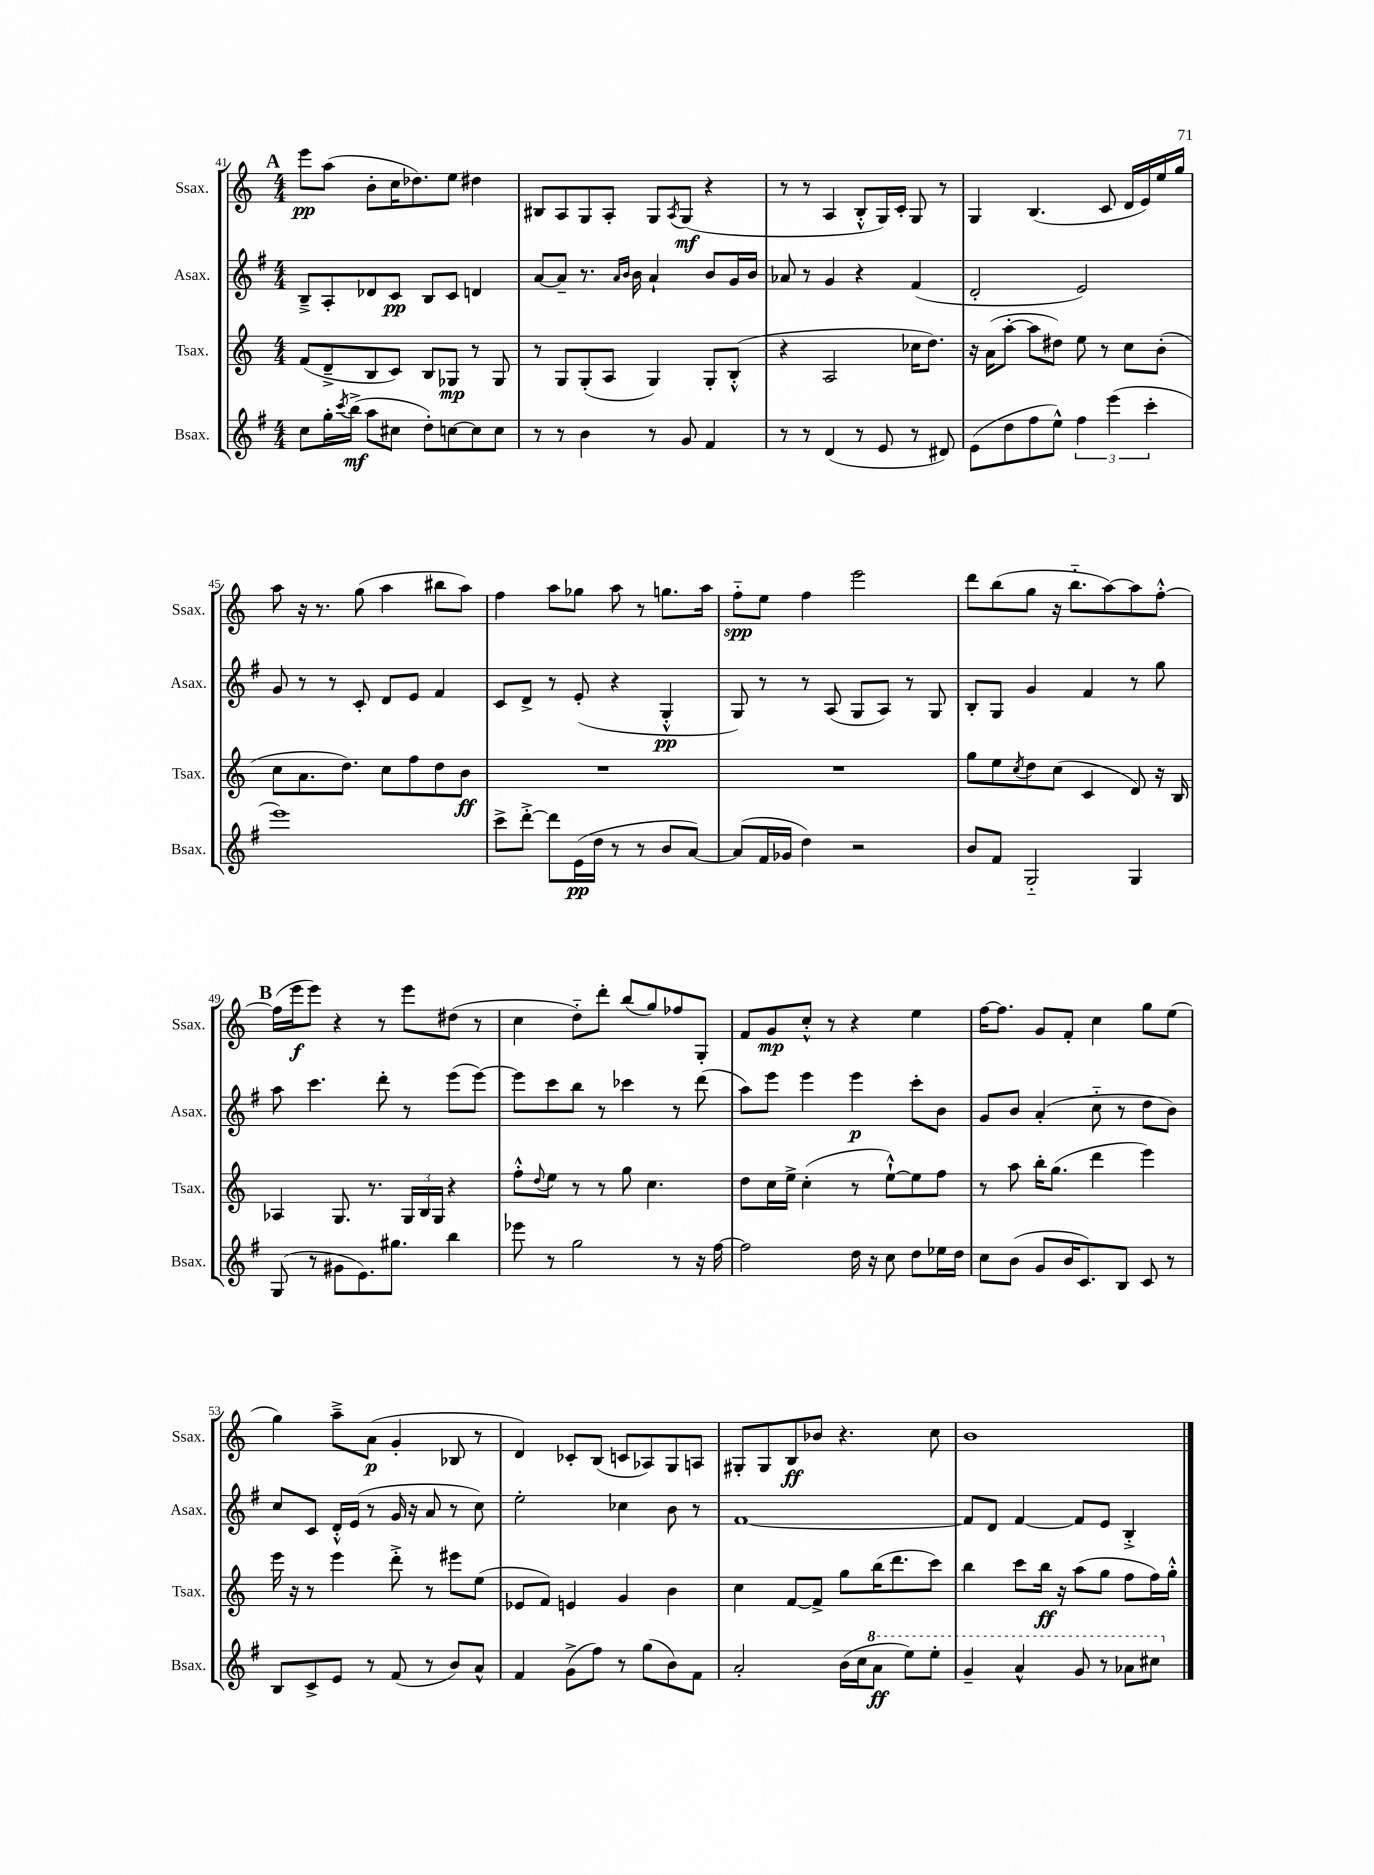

**kern	**dynam	**kern	**dynam	**kern	**dynam	**kern	**dynam
*part4	*part4	*part3	*part3	*part2	*part2	*part1	*part1
*staff4	*staff4	*staff3	*staff3	*staff2	*staff2	*staff1	*staff1
*I"Bsax.	*	*I"Tsax.	*	*I"Asax.	*	*I"Ssax.	*
*I'Bsax.	*	*I'Tsax.	*	*I'Asax.	*	*I'Ssax.	*
*clefG2	*	*clefG2	*	*clefG2	*	*clefG2	*
*k[f#]	*	*k[]	*	*k[f#]	*	*k[]	*
*M4/4	*	*M4/4	*	*M4/4	*	*M4/4	*
!!LO:REH:place=s1:t=A
=41	=41	=41	=41	=41	=41	=41	=41
8cc\L	.	(8f/L	.	8B~^/L	.	8eee\L	pp
16gg'\L	.	8d~^/	.	8A'/	.	(8aa\J	.
8qccc/	.	.	.	.	.	.	.
(16bb^\JJ	mf	.	.	.	.	.	.
8aa\L	.	8B/	.	8d-X/	.	8b'\L	.
8cc#X\J	.	8c/J)	.	8c/J	pp	16cc\K	.
.	.	.	.	.	.	8.dd-X\)	.
8dd'\L)	.	8B/L	.	8B/L	.	.	.
[8ccn\	.	8G-X/J	mp	8c/J	.	8ee\J	.
8cc\]	.	8r	.	4dn/	.	4dd#X\	.
8cc\J	.	8G-/	.	.	.	.	.
=42	=42	=42	=42	=42	=42	=42	=42
8r	.	8r	.	[8a/L	.	8B#X/L	.
8r	.	8G/L	.	8a~/J]	.	8A/	.
4b\	.	(8G'/	.	8.r	.	8G/	.
.	.	8A/J	.	.	.	8A'/J	.
.	.	.	.	16qqa/LL	.	.	.
.	.	.	.	16qqb/JJ	.	.	.
.	.	.	.	16b\	.	.	.
8r	.	4G/)	.	4a`/	.	8G/L	.
.	.	.	.	.	.	8qA/	.
8g/	.	.	.	.	.	(8G/J	mf
4f#/	.	8G'/L	.	8b/L	.	4r	.
.	.	(8B'^^/J	.	16g/L	.	.	.
.	.	.	.	16b/JJ	.	.	.
=43	=43	=43	=43	=43	=43	=43	=43
8r	.	4r	.	8a-X/	.	8r	.
8r	.	.	.	8r	.	8r	.
(4d/	.	2A/	.	4g/	.	4A/	.
8r	.	.	.	4r	.	8B'^^/L	.
8e/	.	.	.	.	.	16G/L)	.
.	.	.	.	.	.	16c'/JJ	.
8r	.	16cc-X\KL	.	(4f#/	.	8G/	.
.	.	8.dd\J)	.	.	.	.	.
8d#X/)	.	.	.	.	.	8r	.
=44	=44	=44	=44	=44	=44	=44	=44
(8e\L	.	16r	.	2d'/	.	4G/	.
.	.	(16a\KL	.	.	.	.	.
8dd\	.	[8aa'\J	.	.	.	.	.
8ff#\	.	8aa\L]	.	.	.	(4.B/	.
8ee^^\J)	.	8dd#X\J)	.	.	.	.	.
6ff#\	.	8ee\	.	2e/)	.	.	.
.	.	8r	.	.	.	8c/	.
(6eee\	.	.	.	.	.	.	.
.	.	8cc\L	.	.	.	16d/LL	.
.	.	.	.	.	.	16e/)	.
6ccc'\	.	.	.	.	.	.	.
.	.	(8b'\J	.	.	.	16ee/	.
.	.	.	.	.	.	16gg/JJ	.
!!LO:LB:g=z
=45	=45	=45	=45	=45	=45	=45	=45
1eee)	.	8cc\L	.	8g/	.	8aa\	.
.	.	8.a\	.	8r	.	16r	.
.	.	.	.	.	.	8.r	.
.	.	.	.	8r	.	.	.
.	.	8.dd\J)	.	.	.	.	.
.	.	.	.	8c'/	.	(8gg\	.
.	.	8cc\L	.	8d/L	.	4aa\	.
.	.	8ff\	.	8e/J	.	.	.
.	.	8dd\	.	4f#/	.	8bb#X\L	.
.	.	8b\J	ff	.	.	8aa\J)	.
=46	=46	=46	=46	=46	=46	=46	=46
8ccc^\L	.	1r	.	8c/L	.	4ff\	.
[8ddd'^\J	.	.	.	8d^/J	.	.	.
8ddd\L]	.	.	.	8r	.	8aa\L	.
(16e\L	pp	.	.	(8e'/	.	8gg-X\J	.
16dd\JJ	.	.	.	.	.	.	.
8r	.	.	.	4r	.	8aa\	.
8r	.	.	.	.	.	8r	.
8b/L	.	.	.	4G'^^/	pp	8.ggn\L	.
[8a/J)	.	.	.	.	.	.	.
.	.	.	.	.	.	16aa\Jk	.
=47	=47	=47	=47	=47	=47	=47	=47
(8a/L]	.	1r	.	8G/)	.	8ff\L	spp
16f#/L	.	.	.	8r	.	8ee\J	.
16g-X/JJ	.	.	.	.	.	.	.
4dd\)	.	.	.	8r	.	4ff\	.
.	.	.	.	(8A/	.	.	.
2r	.	.	.	8G/L	.	2eee\	.
.	.	.	.	8A/J)	.	.	.
.	.	.	.	8r	.	.	.
.	.	.	.	8G/	.	.	.
=48	=48	=48	=48	=48	=48	=48	=48
8b/L	.	8gg\L	.	8B'/L	.	8ddd\L	.
8f#/J	.	8ee\	.	8G/J	.	(8bb\	.
.	.	8qcc/	.	.	.	.	.
2G/	.	8dd\	.	4g/	.	8gg\J	.
.	.	(8cc\J	.	.	.	16r	.
.	.	.	.	.	.	8.bb\L	.
.	.	4c/	.	4f#/	.	.	.
.	.	.	.	.	.	[8aa\)	.
4G/	.	8d/)	.	8r	.	8aa\]	.
.	.	16r	.	8gg\	.	[8ff'^^\J	.
.	.	16B/	.	.	.	.	.
!!LO:LB:g=z
!!LO:REH:place=s1:t=B
=49	=49	=49	=49	=49	=49	=49	=49
(8G/	.	4A-X/	.	8aa\	.	(16ff\LL]	.
.	.	.	.	.	.	16eee\J	f
8r	.	.	.	4.ccc\	.	8eee\J)	.
8g#X\L	.	8.G/	.	.	.	4r	.
8.e\)	.	.	.	.	.	.	.
.	.	8.r	.	.	.	.	.
.	.	.	.	8ddd'\	.	8r	.
8.gg#X\J	.	.	.	.	.	.	.
.	.	24G/LL	.	8r	.	8eee\L	.
.	.	24B/	.	.	.	.	.
.	.	24G/JJ	.	.	.	.	.
4bb\	.	4r	.	(8eee\L	.	(8dd#X\J	.
.	.	.	.	[8eee\J)	.	8r	.
=50	=50	=50	=50	=50	=50	=50	=50
8eee-X\	.	8ff'^^\L	.	8eee\L]	.	4cc\	.
.	.	8qqdd/	.	.	.	.	.
8r	.	8ee\J	.	8ccc\	.	.	.
2gg\	.	8r	.	8bb\J	.	8dd\L)	.
.	.	8r	.	8r	.	8ddd'\J	.
.	.	8gg\	.	4ccc-X\	.	(8bb/L	.
.	.	4.cc\	.	.	.	8gg/)	.
8r	.	.	.	8r	.	8ff-X/	.
16r	.	.	.	(8ddd\	.	8G'/J	.
[16ff#\	.	.	.	.	.	.	.
=51	=51	=51	=51	=51	=51	=51	=51
2ff#\]	.	8dd\L	.	8aa\L)	.	8f/L	.
.	.	16cc\L	.	8eee\J	.	8g/	mp
.	.	16ee^\JJ	.	.	.	.	.
.	.	(4cc'\	.	4eee\	.	8cc'^^/J	.
.	.	.	.	.	.	8r	.
16dd\	.	8r	.	4eee\	p	4r	.
16r	.	.	.	.	.	.	.
8cc\	.	[8ee`^^\L)	.	.	.	.	.
8dd\L	.	8ee\]	.	8ccc'\L	.	4ee\	.
16ee-X\L	.	8ff\J	.	8b\J	.	.	.
16dd\JJ	.	.	.	.	.	.	.
=52	=52	=52	=52	=52	=52	=52	=52
8cc\L	.	8r	.	8g/L	.	[16ff\KL	.
.	.	.	.	.	.	8.ff\J]	.
(8b\J	.	8aa\	.	8b/J	.	.	.
8g/L	.	16bb'\KL	.	(4a'/	.	8g/L	.
.	.	(8.gg\J	.	.	.	.	.
16b/K	.	.	.	.	.	8f'/J	.
8.c/)	.	.	.	.	.	.	.
.	.	4ddd\	.	8cc\	.	4cc\	.
8B/J	.	.	.	8r	.	.	.
8c/	.	4eee\)	.	8dd\L	.	8gg\L	.
8r	.	.	.	8b\J)	.	(8ee\J	.
!!LO:LB:g=z
=53	=53	=53	=53	=53	=53	=53	=53
8B/L	.	16eee\	.	8cc/L	.	4gg\)	.
.	.	16r	.	.	.	.	.
8c^/	.	8r	.	8c/J	.	.	.
8e/J	.	4eee\	.	16d'^^/LL	.	8aa~^\L	.
.	.	.	.	(16e/JJ	.	.	.
8r	.	.	.	8r	.	(8a\J	p
(8f#/	.	8ddd'^\	.	16g/	.	4g'/	.
.	.	.	.	16r	.	.	.
8r	.	8r	.	8a/	.	.	.
8b/L)	.	8eee#X\L	.	8r	.	8B-X/	.
8a^^/J	.	(8ee\J	.	8cc\)	.	8r	.
=54	=54	=54	=54	=54	=54	=54	=54
4f#/	.	8e-X/L	.	2ee'\	.	4d/)	.
.	.	8f/J)	.	.	.	.	.
(8g^\L	.	4en/	.	.	.	8c-X'/L	.
8ff#\J)	.	.	.	.	.	(8B/J	.
8r	.	4g/	.	4cc-X\	.	8cn/L	.
(8gg\L	.	.	.	.	.	8A-X/)	.
8b\)	.	4b\	.	8b\	.	8G/	.
8f#\J	.	.	.	8r	.	8An/J	.
=55	=55	=55	=55	=55	=55	=55	=55
2a'/	.	4cc\	.	[1f#	.	8G#X'/L	.
.	.	.	.	.	.	8G#/	.
.	.	[8f/L	.	.	.	8B/	ff
.	.	8f^/J]	.	.	.	8b-X/J	.
(16b\LL	.	8gg\L	.	.	.	4.r	.
16cc\J	.	.	.	.	.	.	.
*8va	*	*	*	*	*	*	*
8aa\J	ff	(16bb\K	.	.	.	.	.
.	.	8.ddd\	.	.	.	.	.
8eee\L)	.	.	.	.	.	.	.
8eee'\J	.	8ccc\J)	.	.	.	8cc\	.
=56	=56	=56	=56	=56	=56	=56	=56
4gg~/	.	4bb\	.	8f#/L]	.	1b	.
.	.	.	.	8d/J	.	.	.
4aa^^/	.	8ccc\L	.	[4f#/	.	.	.
.	.	16bb\Jk	ff	.	.	.	.
.	.	16r	.	.	.	.	.
8gg/	.	(8aa\L	.	8f#/L]	.	.	.
8r	.	8gg\J	.	8e/J	.	.	.
8aa-X\L	.	8ff\L	.	4B'^/	.	.	.
8ccc#X\J	.	16ff\L)	.	.	.	.	.
.	.	16gg'^^\JJ	.	.	.	.	.
*X8va	*	*	*	*	*	*	*
==	==	==	==	==	==	==	==
*-	*-	*-	*-	*-	*-	*-	*-
